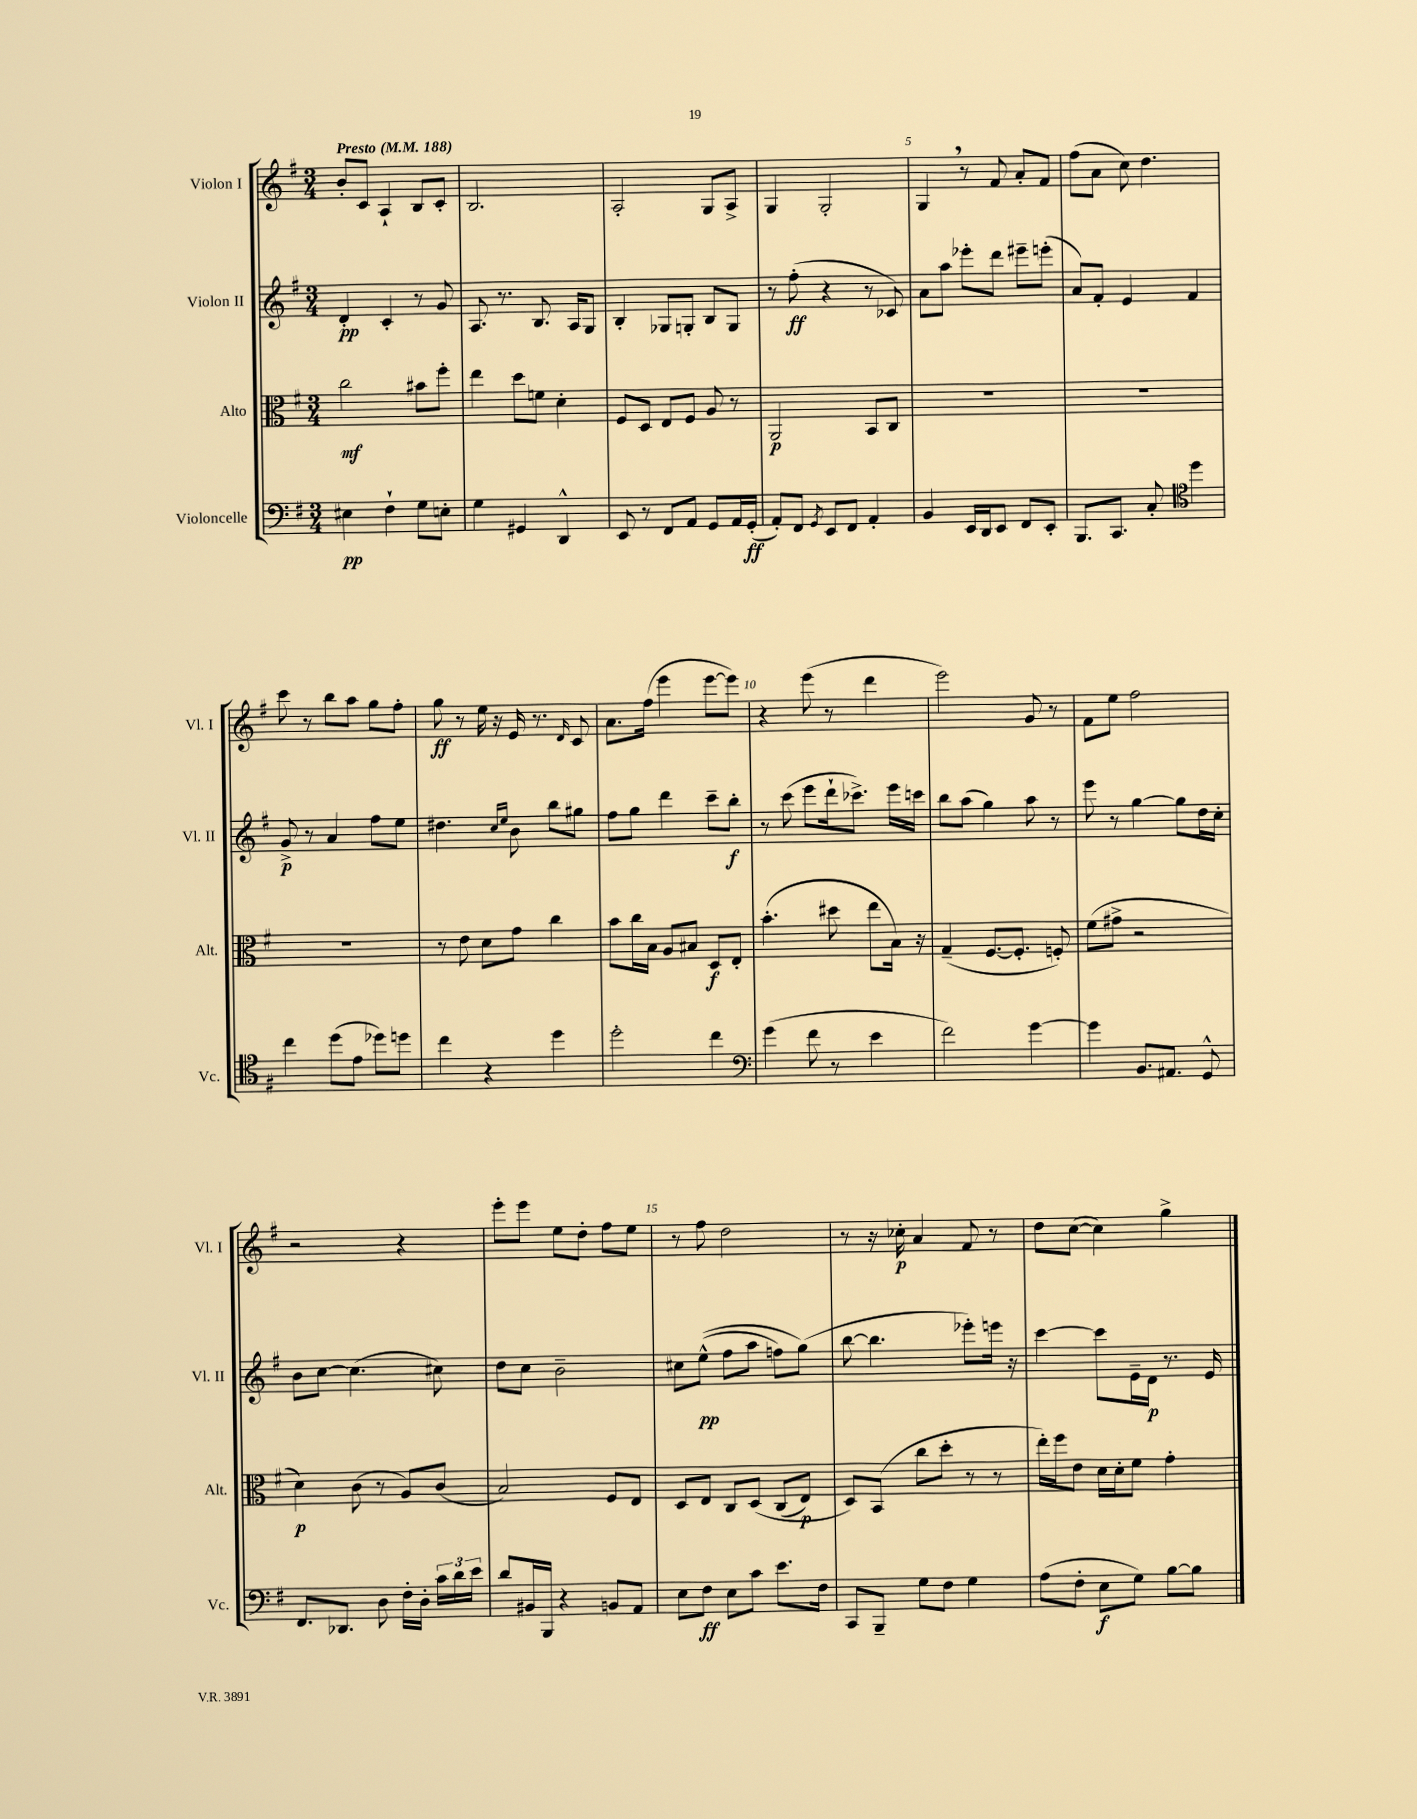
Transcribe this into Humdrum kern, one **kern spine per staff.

**kern	**dynam	**kern	**dynam	**kern	**dynam	**kern	**dynam
*part4	*part4	*part3	*part3	*part2	*part2	*part1	*part1
*staff4	*staff4	*staff3	*staff3	*staff2	*staff2	*staff1	*staff1
*I"Violoncelle	*	*I"Alto	*	*I"Violon II	*	*I"Violon I	*
*I'Vc.	*	*I'Alt.	*	*I'Vl. II	*	*I'Vl. I	*
*clefF4	*	*clefC3	*	*clefG2	*	*clefG2	*
*k[f#]	*	*k[f#]	*	*k[f#]	*	*k[f#]	*
*M3/4	*	*M3/4	*	*M3/4	*	*M3/4	*
*MM188	*	*MM188	*	*MM188	*	*MM188	*
=1	=1	=1	=1	=1	=1	=1	=1
!	!	!	!	!	!	!LO:TX:a:B:t=Presto	!
4E#X\	pp	2cc\	mf	4d'/	pp	8b'/L	.
.	.	.	.	.	.	8c/J	.
4F#`\	.	.	.	4c'/	.	4A`/	.
8G\L	.	8b#X\L	.	8r	.	8B/L	.
8En'\J	.	8ff#'\J	.	8g/	.	8c'/J	.
=2	=2	=2	=2	=2	=2	=2	=2
4G\	.	4ee\	.	8.A/	.	2.B/	.
.	.	.	.	8.r	.	.	.
4GG#X/	.	8dd\L	.	.	.	.	.
.	.	8fn\J	.	8.B/	.	.	.
4DD^^/	.	4d'\	.	.	.	.	.
.	.	.	.	16A/KL	.	.	.
.	.	.	.	8G/J	.	.	.
=3	=3	=3	=3	=3	=3	=3	=3
8EE/	.	8F#/L	.	4B'/	.	2A'/	.
8r	.	8D/J	.	.	.	.	.
8FF#/L	.	8E/L	.	8G-X/L	.	.	.
8AA/J	.	8F#/J	.	8Gn'/J	.	.	.
8GG/L	.	8A/	.	8B/L	.	8G/L	.
16AA/L	.	8r	.	8G/J	.	8A^/J	.
(16GG'/JJ	ff	.	.	.	.	.	.
=4	=4	=4	=4	=4	=4	=4	=4
8AA'/L)	.	2AA/	p	8r	.	4G/	.
8FF#/J	.	.	.	(8ff#'\	ff	.	.
8qGG/	.	.	.	.	.	.	.
8EE/L	.	.	.	4r	.	2G'/	.
8FF#/J	.	.	.	.	.	.	.
4AA'/	.	8BB/L	.	8r	.	.	.
.	.	8C/J	.	8c-X/)	.	.	.
=5	=5	=5	=5	=5	=5	=5	=5
4BB/	.	2.r	.	8a\L	.	4G,/	.
.	.	.	.	8aa\J	.	.	.
16EE/LL	.	.	.	8eee-X'\L	.	8r	.
16DD/J	.	.	.	.	.	.	.
8EE/J	.	.	.	8ddd\J	.	8f#/	.
8FF#/L	.	.	.	8eee#X~\L	.	8a'/L	.
8EE'/J	.	.	.	(8eeen'\J	.	8f#/J	.
=6	=6	=6	=6	=6	=6	=6	=6
8.BBB/L	.	2.r	.	8a/L)	.	(8ff#\L	.
.	.	.	.	8f#'/J	.	8a\J	.
8.CC/J	.	.	.	.	.	.	.
.	.	.	.	4e/	.	8cc\)	.
8C'/	.	.	.	.	.	4.dd\	.
*clefC4	*	*	*	*	*	*	*
4dd\	.	.	.	4f#/	.	.	.
!!LO:LB:g=z
=7	=7	=7	=7	=7	=7	=7	=7
4cc\	.	2.r	.	8g^/	p	8ccc\	.
.	.	.	.	8r	.	8r	.
(8dd\L	.	.	.	4a/	.	8bb\L	.
8e\J	.	.	.	.	.	8aa\J	.
8dd-X\L)	.	.	.	8ff#\L	.	8gg\L	.
8ddn\J	.	.	.	8ee\J	.	8ff#'\J	.
=8	=8	=8	=8	=8	=8	=8	=8
4cc\	.	8r	.	4.dd#X\	.	8gg\	ff
.	.	8e\	.	.	.	8r	.
4r	.	8d\L	.	.	.	16ee\	.
.	.	.	.	.	.	16r	.
.	.	.	.	16qqcc/LL	.	.	.
.	.	.	.	16qqee/JJ	.	.	.
.	.	8g\J	.	8b\	.	16e/	.
.	.	.	.	.	.	8.r	.
4dd\	.	4cc\	.	8bb\L	.	.	.
.	.	.	.	.	.	16qqd/	.
.	.	.	.	8gg#X\J	.	8c/	.
=9	=9	=9	=9	=9	=9	=9	=9
2dd'\	.	8b\L	.	8ff#\L	.	8.a\L	.
.	.	16cc\L	.	8gg\J	.	.	.
.	.	16B\JJ	.	.	.	(16ff#\Jk	.
.	.	8A/L	.	4ddd\	.	4eee\	.
.	.	8B#X/J	.	.	.	.	.
4cc\	.	8D/L	f	8ccc~\L	.	[8eee\L	.
.	.	8E'/J	.	8bb'\J	f	8eee\J])	.
=10	=10	=10	=10	=10	=10	=10	=10
*clefF4	*	*	*	*	*	*	*
(4g\	.	(4.b'\	.	8r	.	4r	.
.	.	.	.	(8ccc\	.	.	.
8f#\	.	.	.	8eee\L	.	(8eee\	.
8r	.	8dd#X\	.	16ddd`\k	.	8r	.
.	.	.	.	8.ccc-X^\J)	.	.	.
4e\	.	8ee\L	.	.	.	4ddd\	.
.	.	16B\Jk)	.	16eee\LL	.	.	.
.	.	16r	.	16cccn\JJ	.	.	.
=11	=11	=11	=11	=11	=11	=11	=11
2f#\)	.	(4G~/	.	8bb\L	.	2eee\)	.
.	.	.	.	(8aa\J	.	.	.
.	.	[8.F#/L	.	4gg\)	.	.	.
.	.	8.F#'/J]	.	.	.	.	.
[4g\	.	.	.	8aa\	.	8g/	.
.	.	8Fn'/)	.	8r	.	8r	.
=12	=12	=12	=12	=12	=12	=12	=12
4g\]	.	(8f#\L	.	8eee\	.	8f#\L	.
.	.	8g#X^\J	.	8r	.	8ee\J	.
8.BB/L	.	2r	.	[4gg\	.	2ff#\	.
8.AA#X/J	.	.	.	.	.	.	.
.	.	.	.	8gg\L]	.	.	.
8GG^^/	.	.	.	16dd\L	.	.	.
.	.	.	.	16cc'\JJ	.	.	.
!!LO:LB:g=z
=13	=13	=13	=13	=13	=13	=13	=13
8.FF#/L	.	4d\)	p	8b\L	.	2r	.
.	.	.	.	[8cc\J	.	.	.
8.DD-X/J	.	.	.	.	.	.	.
.	.	(8c\	.	(4.cc\]	.	.	.
8D\	.	8r	.	.	.	.	.
16F#'\LL	.	8A/L)	.	.	.	4r	.
16D'\JJ	.	.	.	.	.	.	.
24c\LL	.	(8c/J	.	8cc#X\)	.	.	.
24d\	.	.	.	.	.	.	.
24e\JJ	.	.	.	.	.	.	.
=14	=14	=14	=14	=14	=14	=14	=14
8d/L	.	2B/)	.	8dd\L	.	8eee'\L	.
16BB#X/L	.	.	.	8cc\J	.	8eee\J	.
16BBB/JJ	.	.	.	.	.	.	.
4r	.	.	.	2b~\	.	8ee\L	.
.	.	.	.	.	.	8dd'\J	.
8BBn/L	.	8F#/L	.	.	.	8ff#\L	.
8AA/J	.	8E/J	.	.	.	8ee\J	.
=15	=15	=15	=15	=15	=15	=15	=15
8E\L	.	8D/L	.	8cc#X\L	.	8r	.
8F#\J	ff	8E/J	.	((8ee^^\J	pp	8ff#\	.
8E\L	.	8C/L	.	8ff#\L	.	2dd\	.
8c\J	.	(8D/J	.	8aa\J	.	.	.
8.e\L	.	(8C/L	.	8ffn\L)	.	.	.
.	.	8E/J)	p	(8gg\J)	.	.	.
16F#\Jk	.	.	.	.	.	.	.
=16	=16	=16	=16	=16	=16	=16	=16
8CC/L	.	8D/L)	.	[8bb\	.	8r	.
8BBB~/J	.	(8BB/J	.	4.bb\]	.	16r	.
.	.	.	.	.	.	16cc-X'\	p
8G\L	.	8cc\L	.	.	.	4a/	.
8F#\J	.	8dd'\J	.	.	.	.	.
4G\	.	8r	.	8eee-X'\L)	.	8f#/	.
.	.	8r	.	16eeen\Jk	.	8r	.
.	.	.	.	16r	.	.	.
=17	=17	=17	=17	=17	=17	=17	=17
(8A\L	.	16ee'\LL)	.	[4ccc\	.	8dd\L	.
.	.	16ff#\J	.	.	.	.	.
8F#'\J	.	8e\J	.	.	.	([8cc\J	.
8E\L	f	16d\LL	.	8ccc\L]	.	4cc\])	.
.	.	16d'\J	.	.	.	.	.
8G\J)	.	8f#\J	.	16e~\L	.	.	.
.	.	.	.	16d\JJ	p	.	.
[8B\L	.	4g'\	.	8.r	.	4gg^\	.
8B\J]	.	.	.	.	.	.	.
.	.	.	.	16e/	.	.	.
==	==	==	==	==	==	==	==
*-	*-	*-	*-	*-	*-	*-	*-
